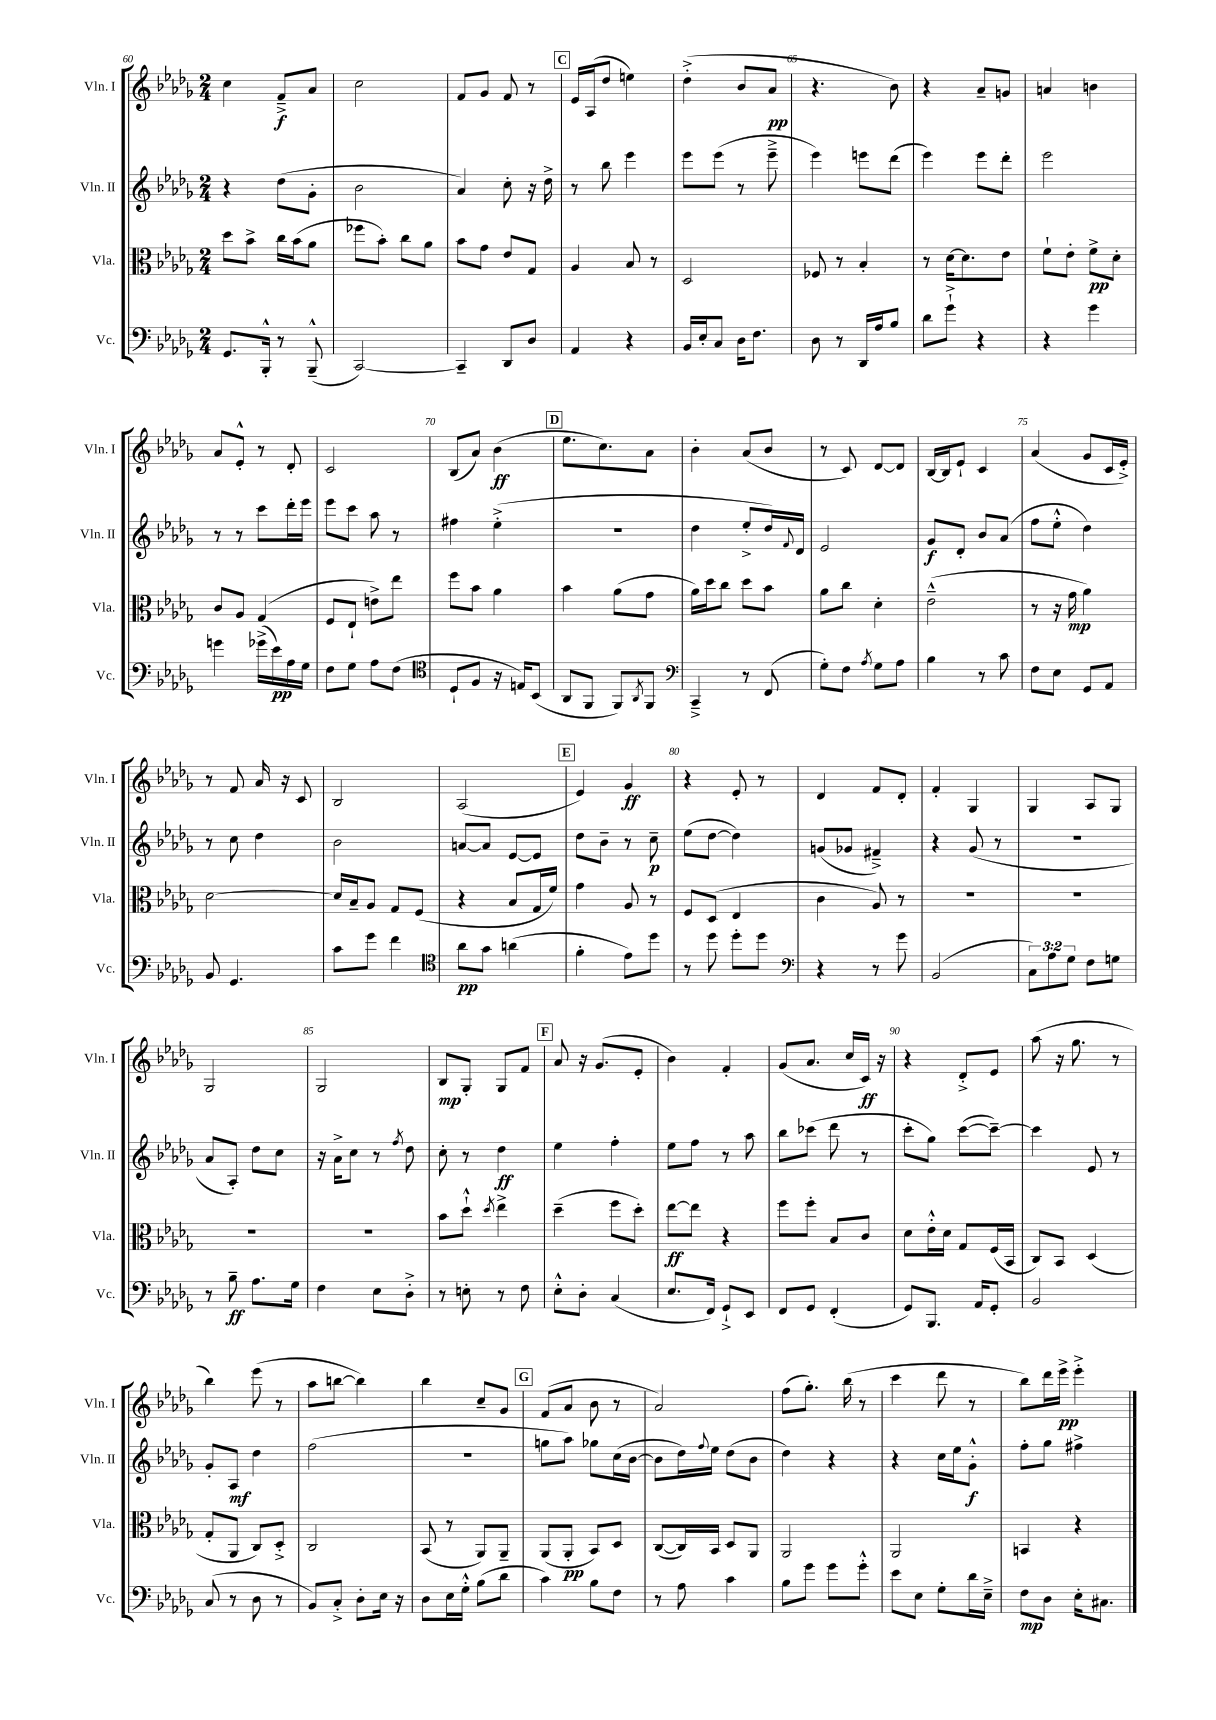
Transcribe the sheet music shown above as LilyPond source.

<<
\new StaffGroup <<
\new Staff = "s0" \with { instrumentName = "Vln. I" shortInstrumentName = "Vln. I" } {
    \clef treble \key des \major \numericTimeSignature \time 2/4
    c''4 f'8--->\f aes'8 |
    c''2 |
    f'8 ges'8 f'8 r8 |
    \mark \markup { \box "C" } ees'16 aes16( des''8 e''4) |
    des''4-.->( bes'8 aes'8\pp |
    r4. bes'8) |
    r4 aes'8-- g'8 |
    a'4 b'4 |
    aes'8 ees'8-.-^ r8 des'8-. |
    c'2 |
    bes8( aes'8) bes'4\ff( |
    \mark \markup { \box "D" } ees''8. c''8.) aes'8 |
    bes'4-. aes'8( bes'8 |
    r8 c'8) des'8~ des'8 |
    bes16~ bes16 ees'8-! c'4 |
    aes'4( ges'8 c'16 ees'16-.->) |
    r8 f'8 aes'16 r16 c'8 |
    bes2 |
    aes2( |
    \mark \markup { \box "E" } ees'4) ges'4\ff |
    r4 ees'8-. r8 |
    des'4 f'8 des'8-. |
    f'4-. ges4 |
    ges4 aes8 ges8 |
    ges2 |
    ges2 |
    bes8\mp ges8-. ges8 f'8 |
    \mark \markup { \box "F" } aes'8 r16 ges'8.( ees'8-. |
    bes'4) f'4-. |
    ges'8( aes'8. c''16 c'16\ff) r16 |
    r4 des'8-.-> ees'8 |
    aes''8( r16 ges''8. r8 |
    bes''4) ees'''8( r8 |
    aes''8 b''8~ b''4) |
    bes''4 c''8-- ges'8 |
    \mark \markup { \box "G" } f'8( aes'8 bes'8 r8 |
    aes'2) |
    f''8( ges''8.-.) bes''16( r8 |
    c'''4 des'''8 r8 |
    bes''8) des'''16 ees'''16->\pp ees'''4-.-> \bar "|." |
}
\new Staff = "s1" \with { instrumentName = "Vln. II" shortInstrumentName = "Vln. II" } {
    \clef treble \key des \major \numericTimeSignature \time 2/4
    r4 des''8( ges'8-. |
    bes'2 |
    aes'4) c''8-. r16 des''16-> |
    \mark \markup { \box "C" } r8 bes''8 ees'''4 |
    ees'''8 ees'''8( r8 ees'''8---> |
    ees'''4) e'''8 des'''8( |
    ees'''4) ees'''8 des'''8-. |
    ees'''2 |
    r8 r8 c'''8 des'''16-. ees'''16 |
    ees'''8 c'''8 aes''8 r8 |
    fis''4 ees''4-.->( |
    \mark \markup { \box "D" } R2 |
    des''4 ees''8-.-> des''16) \appoggiatura { f'8 } des'16 |
    ees'2 |
    ges'8\f des'8-. bes'8 aes'8( |
    f''8 ees''8-.-^ des''4) |
    r8 c''8 des''4 |
    bes'2 |
    a'8~ a'8 ees'8~ ees'8 |
    \mark \markup { \box "E" } des''8 bes'8-- r8 c''8--\p |
    ees''8( des''8~ des''4) |
    g'8( ges'8 fis'4--->) |
    r4 ges'8( r8 |
    r2 |
    aes'8 aes8-.) des''8 c''8 |
    r16 aes'16-> c''8 r8 \acciaccatura { f''8 } des''8 |
    c''8-. r8 des''4\ff |
    \mark \markup { \box "F" } ees''4 f''4-. |
    ees''8 f''8 r8 aes''8 |
    bes''8 ces'''8( des'''8 r8 |
    c'''8-. ges''8) c'''8~( c'''8~--) |
    c'''4 ees'8 r8 |
    ges'8-. aes8\mf des''4 |
    f''2( |
    R2 |
    \mark \markup { \box "G" } g''8 aes''8) ges''8 c''16( bes'16~ |
    bes'8 des''16) \appoggiatura { f''8 } ees''16 des''8( bes'8 |
    des''4) r4 |
    r4 c''16 ees''16 ges'8-.-^\f |
    f''8-. ges''8 fis''4-> \bar "|." |
}
\new Staff = "s2" \with { instrumentName = "Vla." shortInstrumentName = "Vla." } {
    \clef alto \key des \major \numericTimeSignature \time 2/4
    des''8 bes'8-> c''16 bes'16( aes'8 |
    fes''8 bes'8-.) c''8 aes'8 |
    bes'8 ges'8 ees'8 ges8 |
    \mark \markup { \box "C" } aes4 bes8 r8 |
    des2 |
    fes8 r8 bes4-. |
    r8 des'16~ des'8. ees'8 |
    f'8-! ees'8-. f'8->\pp des'8-. |
    c'8 aes8 ges4( |
    f8 ees8-! e'8->) ees''8 |
    f''8 bes'8 aes'4 |
    \mark \markup { \box "D" } bes'4 aes'8( ges'8 |
    aes'16) des''16 c''8 des''8 bes'8 |
    aes'8 c''8 des'4-. |
    ees'2---^( |
    r8 r16 ges'16\mp aes'4) |
    des'2~ |
    des'16 bes16-- aes8 ges8 f8( |
    r4 bes8 ges16 f'16) |
    \mark \markup { \box "E" } ges'4 aes8 r8 |
    f8 des8( ees4 |
    c'4 aes8) r8 |
    R2 |
    R2 |
    R2 |
    R2 |
    bes'8 des''8-!-^ \acciaccatura { des''8 } ees''4-> |
    \mark \markup { \box "F" } des''4--( f''8 des''8-.) |
    ees''8~\ff ees''8 r4 |
    f''8 f''8-. bes8 c'8 |
    des'8 ees'16-.-^ des'16 ges8 f16( bes,16 |
    c8) bes,8 des4( |
    ges8-. aes,8 c8) des8-.-> |
    c2 |
    bes,8( r8 aes,8) aes,8-- |
    \mark \markup { \box "G" } aes,8( aes,8-.\pp bes,8) des8 |
    c8~( c16) bes,16 des8 aes,8 |
    aes,2 |
    aes,2 |
    b,4 r4 \bar "|." |
}
\new Staff = "s3" \with { instrumentName = "Vc." shortInstrumentName = "Vc." } {
    \clef bass \key des \major \numericTimeSignature \time 2/4 \override Staff.TupletNumber.text = #tuplet-number::calc-fraction-text
    ges,8. bes,,16-.-^ r8 bes,,8---^( |
    c,2~) |
    c,4-- des,8 des8 |
    \mark \markup { \box "C" } aes,4 r4 |
    bes,16 ees16-. c8 des16 f8. |
    des8 r8 des,16 aes16 bes8 |
    des'8 ges'8-!-> r4 |
    r4 ges'4 |
    g'4 ges'16->( ees'16\pp) aes16 ges16 |
    f8 ges8 aes8 f8( |
    \clef tenor des8-! f8 r16 e16) bes,8( |
    \mark \markup { \box "D" } aes,8 f,8 f,8) \acciaccatura { aes,8 } f,8 |
    \clef bass c,4---> r8 f,8( |
    ges8-.) f8 \acciaccatura { aes8 } ges8 aes8 |
    bes4 r8 c'8 |
    f8 ees8 ges,8 aes,8 |
    bes,8 ges,4. |
    c'8 ges'8 f'4 |
    \clef tenor aes'8\pp ges'8 a'4( |
    \mark \markup { \box "E" } f'4-. ees'8) des''8 |
    r8 des''8 des''8-. des''8 |
    \clef bass r4 r8 ges'8 |
    bes,2( |
    \tuplet 3/2 { c8) aes8 ges8 } f8 g8 |
    r8 bes8--\ff aes8. ges16 |
    f4 ees8 des8-.-> |
    r8 e8-. r8 f8 |
    \mark \markup { \box "F" } ees8-.-^ des8-. c4( |
    ees8. f,16) ges,8-!-> ees,8 |
    f,8 ges,8 f,4-.( |
    ges,8) bes,,8. aes,16 ges,8-. |
    bes,2 |
    c8( r8 des8 r8 |
    bes,8) c8-.-> des8-. ees16 r16 |
    des8 ees16 ges16-.-^ bes8( des'8 |
    \mark \markup { \box "G" } c'4) bes8 f8 |
    r8 aes8 c'4 |
    bes8 ges'8 ges'8 ges'8-.-^ |
    ees'8 ees8 ges8-. des'16 ees16---> |
    f8\mp des8 ees16-. cis8. \bar "|." |
}
>>
>>
\layout { \context { \Score currentBarNumber = #60 \override BarNumber.break-visibility = ##(#f #t #t) barNumberVisibility = #(every-nth-bar-number-visible 5) } }
